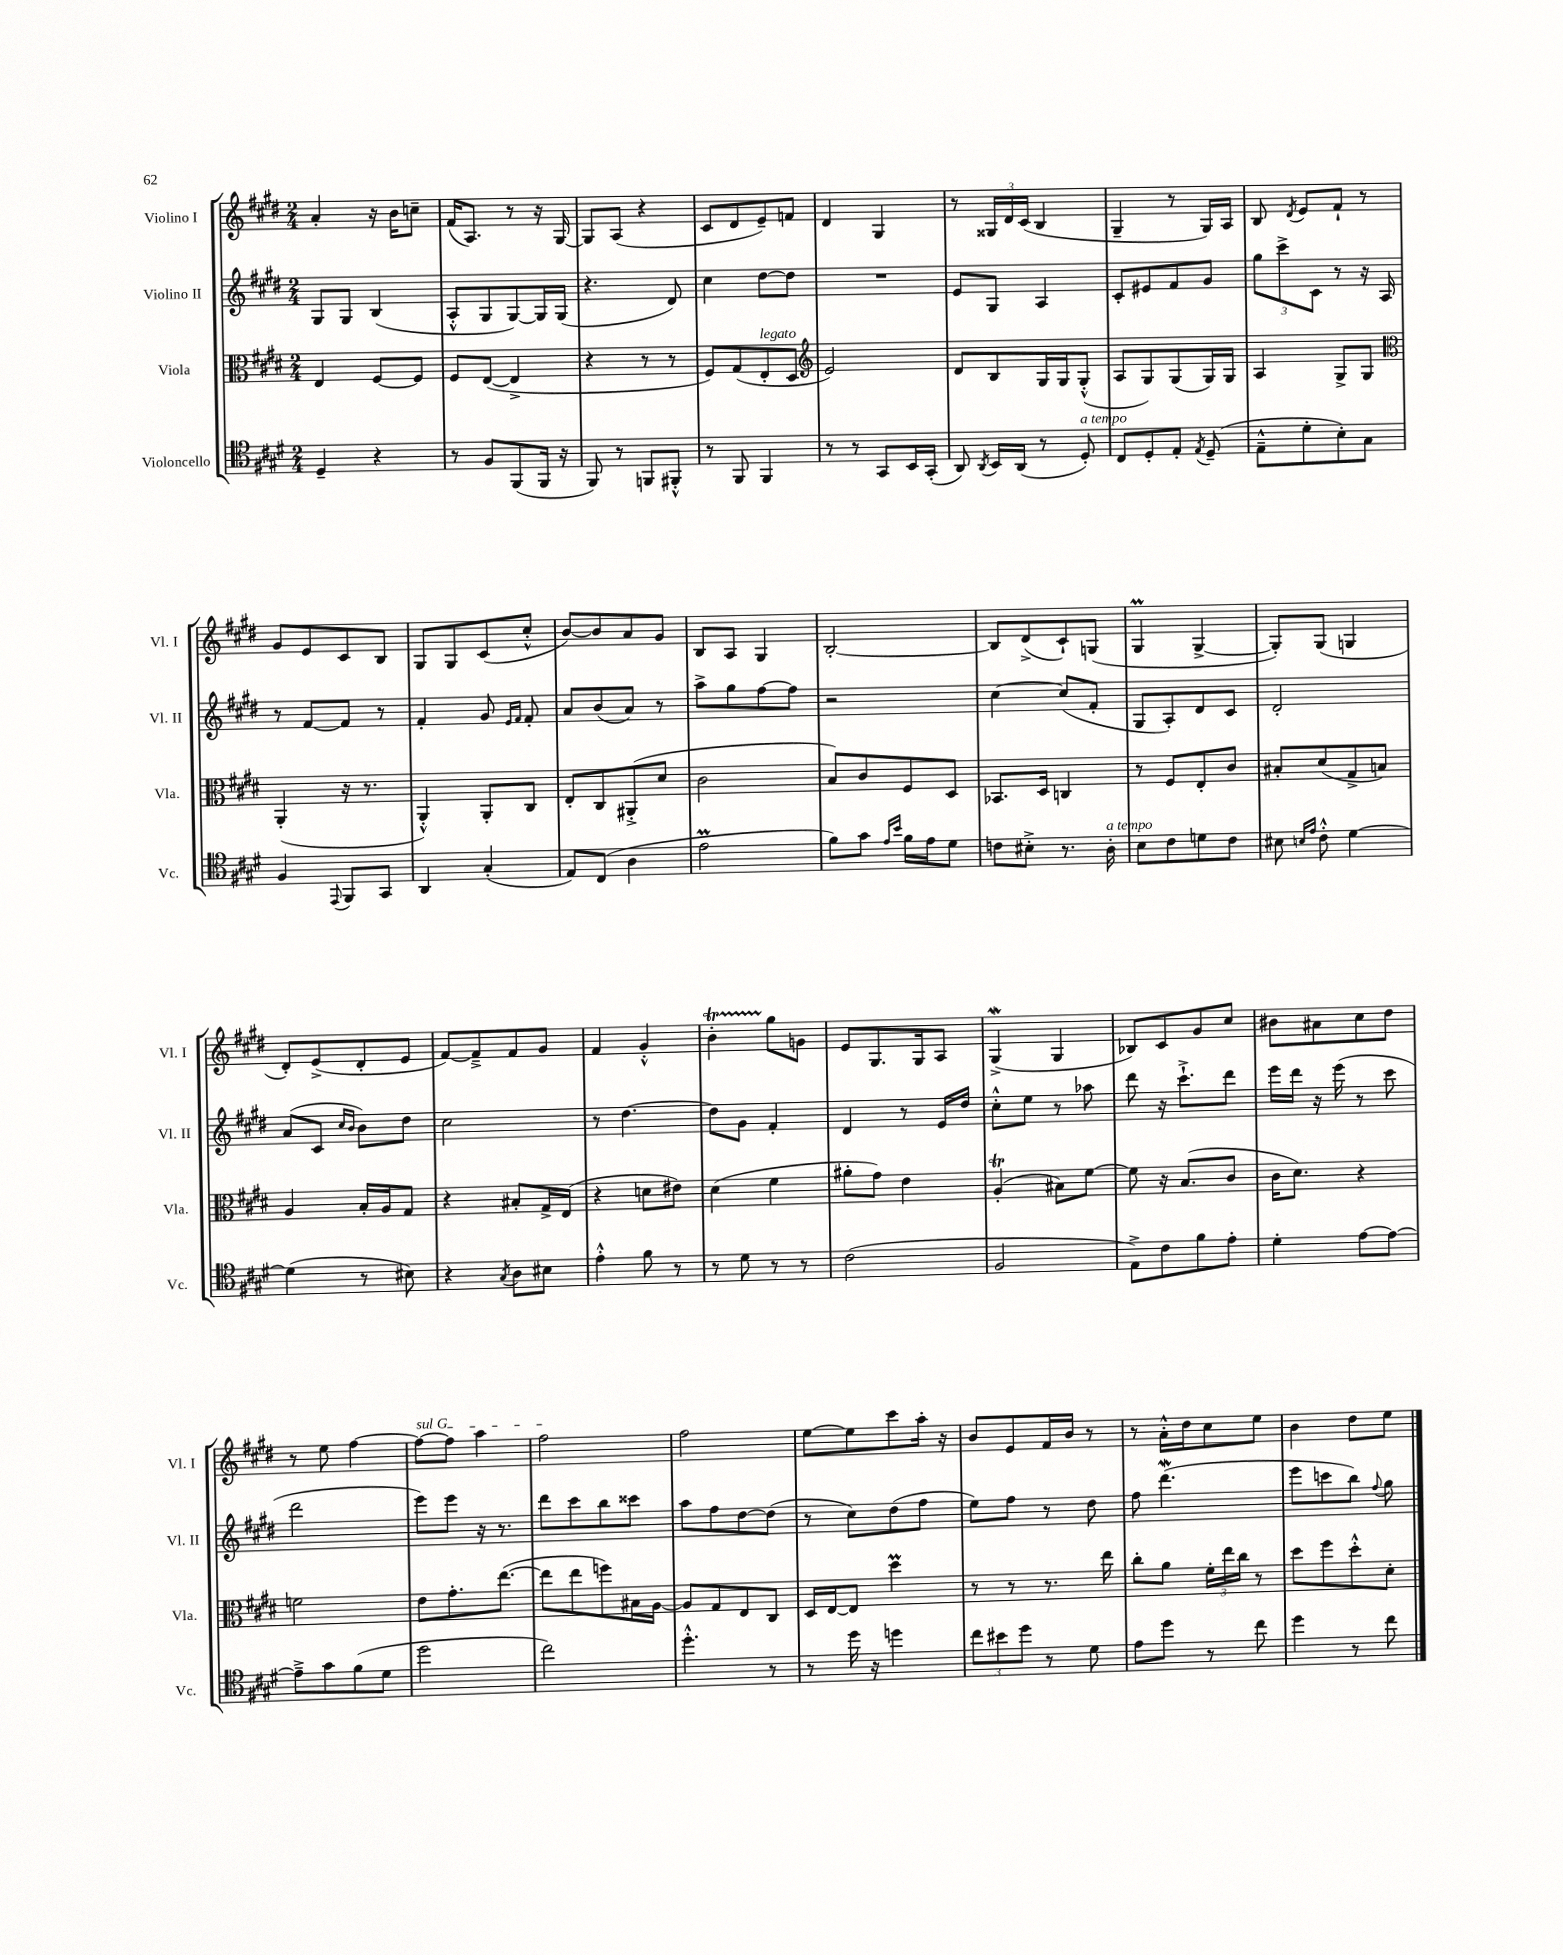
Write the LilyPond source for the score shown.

<<
\new StaffGroup <<
\new Staff = "s0" \with { instrumentName = "Violino I" shortInstrumentName = "Vl. I" } {
    \clef treble \key e \major \numericTimeSignature \time 2/4
    \autoBeamOff a'4-. r16 b'16[ c''8]-- |
    fis'16[( a8.]) r8 r16 gis16~ |
    gis8[ a8]( r4 |
    cis'8[ dis'8 e'8--) f'8] |
    dis'4 gis4 |
    r8 \tuplet 3/2 { gisis16[ dis'16 cis'16]( } b4 |
    gis4-- r8 gis16[) a16] |
    b8 \acciaccatura { dis'8 } e'8[ fis'8]-! r8 |
    gis'8[ e'8 cis'8 b8] |
    gis8[ gis8 cis'8( cis''8]-.-^ |
    b'8[~) b'8 a'8 gis'8] |
    b8[ a8] gis4 |
    b2~-. |
    b8[ dis'8->( cis'8-!) g8]( |
    gis4\prall gis4~-> |
    gis8[-.) gis8]( g4 |
    dis'8[-.) e'8->( dis'8-. e'8] |
    fis'8[~) fis'8---> fis'8 gis'8] |
    fis'4 gis'4-.-^ |
    b'4-.\startTrillSpan gis''8[\stopTrillSpan g'8] |
    e'8[ gis8. gis16 a8] |
    gis4->\mordent( gis4 |
    bes8[) cis'8 gis'8 cis''8] |
    bis'8[ ais'8 cis''8 dis''8] |
    r8 e''8 fis''4~ |
    \once \override TextSpanner.bound-details.left.text = \markup { \italic "sul G" } fis''8[~\startTextSpan fis''8] a''4 |
    fis''2\stopTextSpan |
    fis''2 |
    e''8[~ e''8 cis'''8 a''16]-. r16 |
    b'8[ e'8 fis'16 b'16] r8 |
    r8 a'16[-.-^ dis''16 cis''8 e''8] |
    b'4 dis''8[ e''8] \bar "|." |
}
\new Staff = "s1" \with { instrumentName = "Violino II" shortInstrumentName = "Vl. II" } {
    \clef treble \key e \major \numericTimeSignature \time 2/4
    \autoBeamOff gis8[ gis8] b4( |
    a8[-.-^ gis8 gis8~) gis16 gis16]( |
    r4. dis'8) |
    cis''4 dis''8[~ dis''8] |
    R2 |
    e'8[ gis8] a4 |
    cis'8[-. eis'8 fis'8 gis'8] |
    \tuplet 3/2 { gis''8[ cis'''8-> cis'8] } r8 r16 a16 |
    r8 fis'8[~ fis'8] r8 |
    fis'4-. gis'8 \grace { e'16[ fis'16] } fis'8-. |
    a'8[ b'8( a'8]) r8 |
    a''8[-> gis''8 fis''8~ fis''8] |
    r2 |
    cis''4~ cis''8[( fis'8]-. |
    gis8[ a8-.) dis'8 cis'8] |
    dis'2-. |
    a'8[( cis'8] \grace { cis''16[ b'16] } b'8[) dis''8] |
    cis''2 |
    r8 dis''4.~ |
    dis''8[ gis'8] fis'4-. |
    dis'4 r8 e'16[ dis''16] |
    cis''8[-.-^ e''8] r8 aes''8 |
    dis'''8 r16 cis'''8.[-!-> dis'''8] |
    e'''16[ dis'''16] r16 e'''16( r8 cis'''8 |
    dis'''2 |
    e'''8[) e'''8] r16 r8. |
    dis'''8[ cis'''8 b''8 cisis'''8] |
    a''8[ fis''8 dis''8~ dis''8]( |
    r8 cis''8[) dis''8( fis''8] |
    e''8[) fis''8] r8 dis''8 |
    fis''8 dis'''4.\mordent( |
    e'''8[ c'''8 b''8]) \appoggiatura { fis''8 } gis''8 \bar "|." |
}
\new Staff = "s2" \with { instrumentName = "Viola" shortInstrumentName = "Vla." } {
    \clef alto \key e \major \numericTimeSignature \time 2/4
    \autoBeamOff e4 fis8[~ fis8] |
    fis8[ e8]~( e4-> |
    r4 r8 r8 |
    fis8[) gis8( e8-.^\markup { \italic "legato" } dis8] |
    \clef treble e'2) |
    dis'8[ b8 gis16 gis16 gis8]-.-^( |
    a8[ gis8) gis8( gis16) gis16] |
    a4 gis8[-> gis8] |
    \clef alto a,4-.( r16 r8. |
    a,4-.-^) a,8[-. cis8] |
    e8[-. cis8 ais,8-.->( dis'8] |
    cis'2 |
    b8[) cis'8 fis8 dis8] |
    bes,8.[ dis16] c4 |
    r8 fis8[ e8-. cis'8] |
    bis8[-. dis'8( gis8-> b8]) |
    a4 b16[-. a16 gis8] |
    r4 bis8[-. gis16-> e16]( |
    r4 d'8[ eis'8]) |
    dis'4( fis'4 |
    ais'8[-. gis'8]) e'4 |
    a4-.\trill( bis8[) fis'8]~ |
    fis'8 r16 b8.[( cis'8] |
    cis'16[ dis'8.]) r4 |
    f'2 |
    e'8[ gis'8.-. e''8.]~( |
    e''8[ e''8 f''8) bis16 a16]~ |
    a8[ gis8 e8 cis8] |
    dis16[ e16~ e8] dis''4\prall |
    r8 r8 r8. e''16 |
    cis''8[-. a'8] \tuplet 3/2 { fis'16[-. e''16 cis''16] } r8 |
    dis''8[ fis''8 dis''8-.-^ dis'8]-. \bar "|." |
}
\new Staff = "s3" \with { instrumentName = "Violoncello" shortInstrumentName = "Vc." } {
    \clef tenor \key e \major \numericTimeSignature \time 2/4
    \autoBeamOff dis4-- r4 |
    r8 fis8[ fis,8( fis,16] r16 |
    fis,8) r8 f,8[ fis,8]-.-^ |
    r8 fis,8 fis,4 |
    r8 r8 gis,8[ b,16 gis,16]-.( |
    a,8) \acciaccatura { a,8 } b,16[ a,16]( r8 dis8-.^\markup { \italic "a tempo" }) |
    cis8[ dis8-. e8]-. \acciaccatura { e8 } dis8--( |
    e8[---^ dis'8-. b8-.) gis8] |
    fis4 \appoggiatura { e,8 } fis,8[ gis,8] |
    a,4 gis4-.( |
    e8[) cis8]( a4 |
    e'2\prall |
    fis'8[) gis'8] \grace { e'16[ b'16] } fis'16[ e'16 dis'8] |
    c'8[ bis8]-.-> r8. a16-.^\markup { \italic "a tempo" } |
    b8[ cis'8 d'8 cis'8] |
    bis8 \grace { b16[ e'16] } cis'8-.-^ dis'4~ |
    dis'4( r8 bis8) |
    r4 \acciaccatura { gis8 } a8[ bis8] |
    e'4-.-^ fis'8 r8 |
    r8 dis'8 r8 r8 |
    cis'2( |
    fis2 |
    e8[->) cis'8 fis'8 e'8]-. |
    dis'4-. e'8[~ e'8]~ |
    e'8[---> gis'8 fis'8( dis'8] |
    dis''2 |
    cis''2) |
    dis''4.-.-^ r8 |
    r8 dis''16 r16 d''4 |
    \tuplet 3/2 { cis''8[ bis'8 dis''8] } r8 dis'8 |
    e'8[ dis''8] r8 cis''8 |
    dis''4 r8 cis''8 \bar "|." |
}
>>
>>
\layout { \context { \Score \remove "Bar_number_engraver" } }
